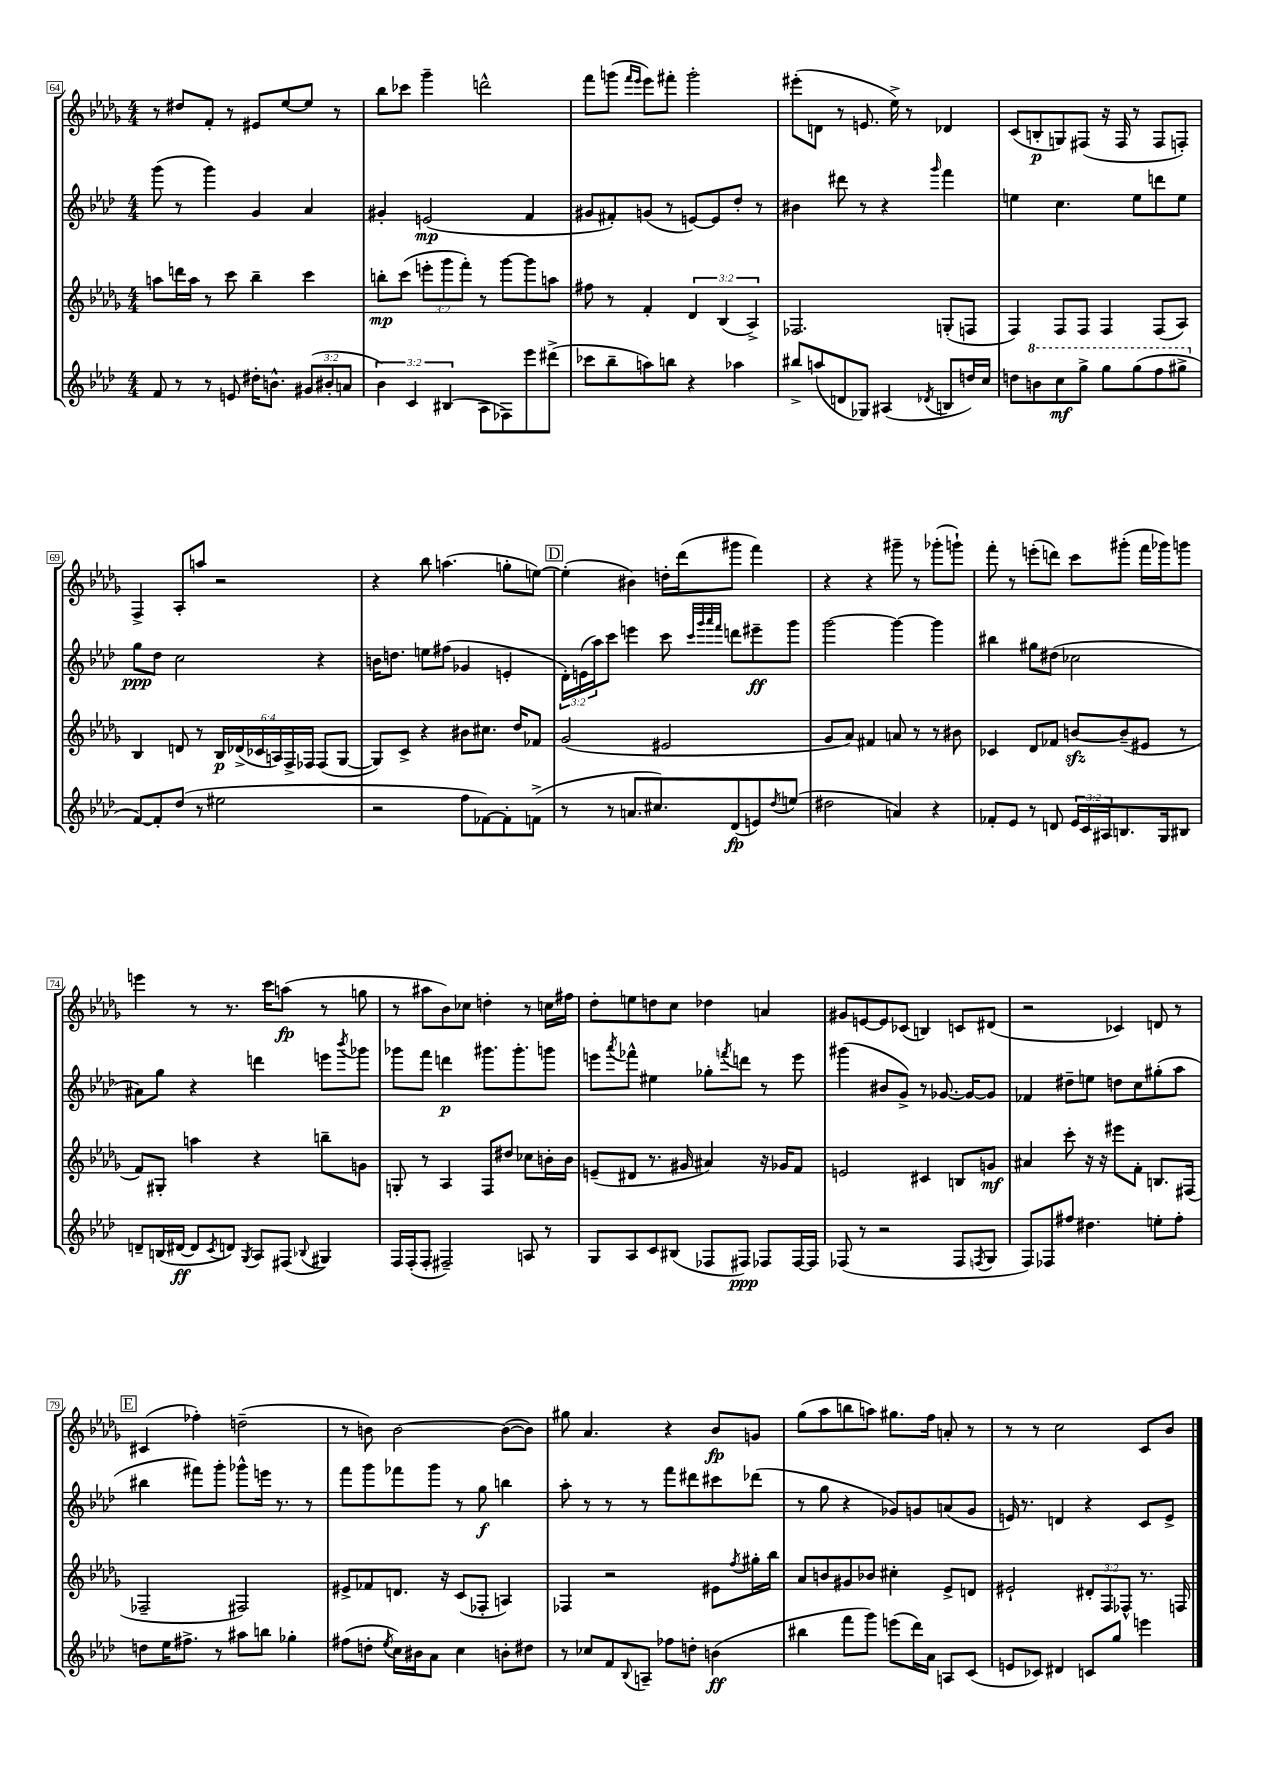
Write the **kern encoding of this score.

**kern	**kern	**kern	**kern
*staff4	*staff3	*staff2	*staff1
*clefG2	*clefG2	*clefG2	*clefG2
*k[b-e-a-d-]	*k[b-e-a-d-g-]	*k[b-e-a-d-]	*k[b-e-a-d-g-]
*M4/4	*M4/4	*M4/4	*M4/4
8f/	8aa\L	(8ggg\	8r
8r	16ddd\L	8r	8dd#/L
.	16aa\JJ	.	.
8r	8r	4ggg\)	8f'/J
8e/	8ccc\	.	8r
16dd#'\LK	4bb-~\	4g/	8e#/L
8.b^^\J	.	.	.
.	.	.	[8ee-/
(12g#/L	4ccc\	4a-/	8ee-/]J
12b#'/	.	.	.
.	.	.	8r
12a/J	.	.	.
=	=	=	=
6b-\)	8bb'\L	4g#'/	8bb-\L
.	(8ccc\J	.	8ccc-\J
6c/	.	.	.
.	12eee'\L	(2e/	4ggg-~\
(6B#/	12ggg-\	.	.
.	12fff'\J)	.	.
8A-\L	8r	.	2ddd^^\
8F-\)	[8ggg-\L	.	.
8eee-\	8ggg-\]	4f/	.
(8ddd#^\J	8aa\J	.	.
=	=	=	=
8ccc-\L	8ff#\	8g#/L	8fff\L
8bb-~\	8r	8f#'/)	(8ggg\J
.	.	.	16qqfff/LL
.	.	.	16qqeee-/JJ
8aa\)	4f'/	(8g/J	8eee-\L)
8bb\J	.	8r	8fff#'\J
4r	6d-/	[8e/L)	2ggg'\
.	.	8e/]	.
.	(6B-/	.	.
4aa-\	.	8dd-'/J	.
.	6A-^/)	.	.
.	.	8r	.
=	=	=	=
8bb#^/L	2.F-/	4b#\	(8eee#'\L
(8aa/	.	.	8d\J
8d/	.	8ddd#\	8r
8G-/J)	.	8r	8.e/
(4A#/	.	4r	.
.	.	.	16ee-^\)
.	.	.	8r
8qd-/	.	16qqggg/	.
8B/L	(8G'/L	4fff\	4d-/
16dd/L)	8F/J	.	.
16cc/JJ	.	.	.
=	=	=	=
8dd\L	4F/)	4ee\	(8c/L
8bb\	.	.	8B'/
8ccc\	8F/L	4.cc\	8G/)
8ggg^\J	8F/J	.	(8F#/J
8ggg\L	4F/	.	16r
.	.	.	16F#/
(8ggg\	.	8ee\L	8r
8fff\	(8F/L	8ddd\	8F#/L
8ggg#^\J	8A-/J)	8ee\J	8F'/J)
=	=	=	=
[8f/L)	4B-/	8gg\L	4F^/
8f'/]	.	8dd-\J	.
(8dd-/J	8d/	2cc\	8A-'/L
8r	8r	.	8aa/J
2ee#\	24B-/LL	.	2r
.	(24d-^/	.	.
.	24c-/	.	.
.	24A/)	.	.
.	24F^/	.	.
.	24F-/JJ	.	.
.	(8F-/L	4r	.
.	[8G-/J	.	.
=	=	=	=
2r	8G-/]L)	16b\LK	4r
.	.	8.dd\J	.
.	8c^/J	.	.
.	4r	8ee\L	8bb-\
.	.	(8ff#\J	(4.aa\
8ff\L	8b#\L	4g-/	.
[8f-\)	8.cc#\J	.	.
8f-'\]	.	4e'/	8gg'\L
.	16dd-/LK	.	.
(8f^\J	8f-/J	.	[8ee\J)
=	=	=	=
8r	(2g-/	24d-'\LL)	(4ee'\]
.	.	(24e\	.
.	.	24aa-\J)	.
8r	.	8ccc\J	.
8.a/L	.	4eee\	4b#\)
8.cc#/)	.	.	.
.	2e#/	8ccc\	16dd'\LL
.	.	.	(16ddd-\J
.	.	32qqccc/LLL	.
.	.	32qqggg/	.
.	.	32qqaaa-/	.
.	.	32qqfff/JJJ	.
(8d-/	.	8ddd\L	8ggg#\J
8e/)	.	8eee#~\	4fff\)
8qdd-/	.	.	.
(8ee/J	.	8ggg\J	.
=	=	=	=
2dd#\	8g-/L	[2ggg\	4r
.	8a-/J)	.	.
.	4f#/	.	4r
4a/)	8a/	4ggg\_	8ggg#~\
.	8r	.	8r
4r	8r	4ggg\]	(8ggg-'\L
.	8b#\	.	8ggg`\J)
=	=	=	=
8f-'/L	4c-/	4bb#\	8fff'\
8e-/J	.	.	8r
8r	8d-/L	8gg#\L	(8eee'\L
8d/	8f-/J	(8dd#\J	8ddd\J)
24e-/LL	[8b/L	2cc-\	8ccc\L
24c/	.	.	.
24A#/J	.	.	.
8.B/	(8b~/]	.	(8ggg#'\J
.	8e#/J	.	16fff\LL
16G/k	.	.	16ggg-\J)
8B#/J	8r	.	8ggg\J
=	=	=	=
8d~/L	8f/L)	8a#\L)	4eee\
(16B/L	8G#'/J	8gg\J	.
[16d#/JJ	.	.	.
8d#/]L	4aa\	4r	8r
8qc/	.	.	.
8d/J)	.	.	8.r
8qG/	.	.	.
8A-/L	4r	4ddd\	.
.	.	.	16ccc\LK
(8F#/J	.	.	(8aa\J
8qqB-/	.	.	.
4G#/)	8bb~\L	8eee\L	8r
.	.	8qbbb-/	.
.	8g\J	8ggg-\J	8gg\
=	=	=	=
16F/LL	8G'/	8ggg-\L	8r
(16F'/J	.	.	.
8F'/J	8r	8fff\J	8aa#\L
2F#~/)	4A-/	4ddd\	8b-\)
.	.	.	8cc-\J
.	8F/L	8.ggg#\L	4dd'\
.	8dd#/J	.	.
.	.	8.ggg#'\	.
8A/	8cc-\L	.	8r
8r	16b'\L	8ggg\J	16cc\LL
.	16b\JJ	.	16ff#\JJ
=	=	=	=
8G/L	(8e~/L	8eee\L	8dd-'\L
.	.	8qaaa-/	.
8A-/	8d#/J	8fff-^^\J	8ee\
8c/	8.r	4ee#\	8dd\
(8B#/J	.	.	8cc\J
.	16g#/	.	.
8F-/L	4a#/)	8gg-'\L	4dd-\
.	.	8qfff/	.
8F#/J)	.	8ddd\J	.
8F-/L	16r	8r	4a/
.	16g-/LK	.	.
[16F-/L	8f/J	8eee\	.
16F-/]JJ	.	.	.
=	=	=	=
(8F-/	2e/	(4ggg#\	8g#/L
8r	.	.	[8e/
2r	.	8b#/L	8e/]
.	.	8g^/J)	(8c-/J
.	4c#/	8r	4B/)
.	.	[8.g-/	.
8F-/L	8B/L	.	8c/L
.	.	16g-/_LK	.
8qF/	.	.	.
8G/J	8g/J	8g-/]J	(8d#/J
=	=	=	=
8F/L)	4a#/	4f-/	2r
8F-/	.	.	.
8ff#/J	8ccc'\	8dd#~\L	.
4.dd#\	16r	8ee\J	.
.	16r	.	.
.	8eee#\L	8dd\L	4c-/)
.	8f'\J	8cc\	.
8ee'\L	8.B/L	(8gg#'\	8d/
8ff#'\J	.	8aa-\J	8r
.	(16F#/Jk	.	.
=	=	=	=
8dd\L	2F-~/	4bb#\	(4c#/
16ee-\K	.	.	.
8.ff#^\J	.	.	.
.	.	8fff#\L)	4ff-'\)
8r	.	8ggg'\J	.
8aa#\L	2F#/)	8ggg-^^\L	(2dd~\
8bb\J	.	16eee\Jk	.
.	.	8.r	.
4gg-'\	.	.	.
.	.	8r	.
=	=	=	=
(8ff#\L	8e#^/L	8fff\L	8r
8dd'\J	8f-/	8ggg\	8b\)
8qee-/	.	.	.
16cc\LL)	8.d/J	8fff-\	[2b\
16b#\J	.	.	.
8a-\J	.	8ggg\J	.
.	16r	.	.
4cc\	(8c/L	8r	.
.	8F-'/J	8gg\	.
8b'\L	4A/)	4bb\	(8b\_L
8dd#\J	.	.	8b\]J)
=	=	=	=
8r	4F-/	8aa-'\	8gg#\
8cc-/L	.	8r	4.a-/
8f/	2r	8r	.
8qqB-/	.	.	.
8A~/J	.	8r	.
8ff-\L	.	8fff\L	4r
8dd'\J	.	8ddd#\	.
(4b\	8e#\L	8ccc#\	8b-/L
.	8qff/	.	.
.	16gg#'\L	(8ddd-\J	8g/J
.	16bb-\JJ	.	.
=	=	=	=
4bb#\	8a-/L	8r	(8gg-\L
.	8b/	8gg\	8aa-\
8fff\L	8g#/	4r	8bb\
8ggg\J)	8b-/J	.	8aa\J)
(8eee\L	4cc#'\	8g-/L)	8.gg#\L
16ddd-\L)	.	8g/	.
16a-\JJ	.	.	16ff\Jk
8A/L	8e-^/L	(8a/	8a'/
(8c/J	8d/J	8g/J	8r
=	=	=	=
8e/L	2e#`/	16e/)	8r
.	.	8.r	.
8c-/J)	.	.	8r
4d#/	.	4d/	2cc\
8c/L	12d#'/L	4r	.
.	12F/	.	.
8gg/J	.	.	.
.	12F-^^/J	.	.
4eee\	8.r	8c/L	8c/L
.	.	8e^/J	8b-/J
.	16F/	.	.
==	==	==	==
*-	*-	*-	*-
